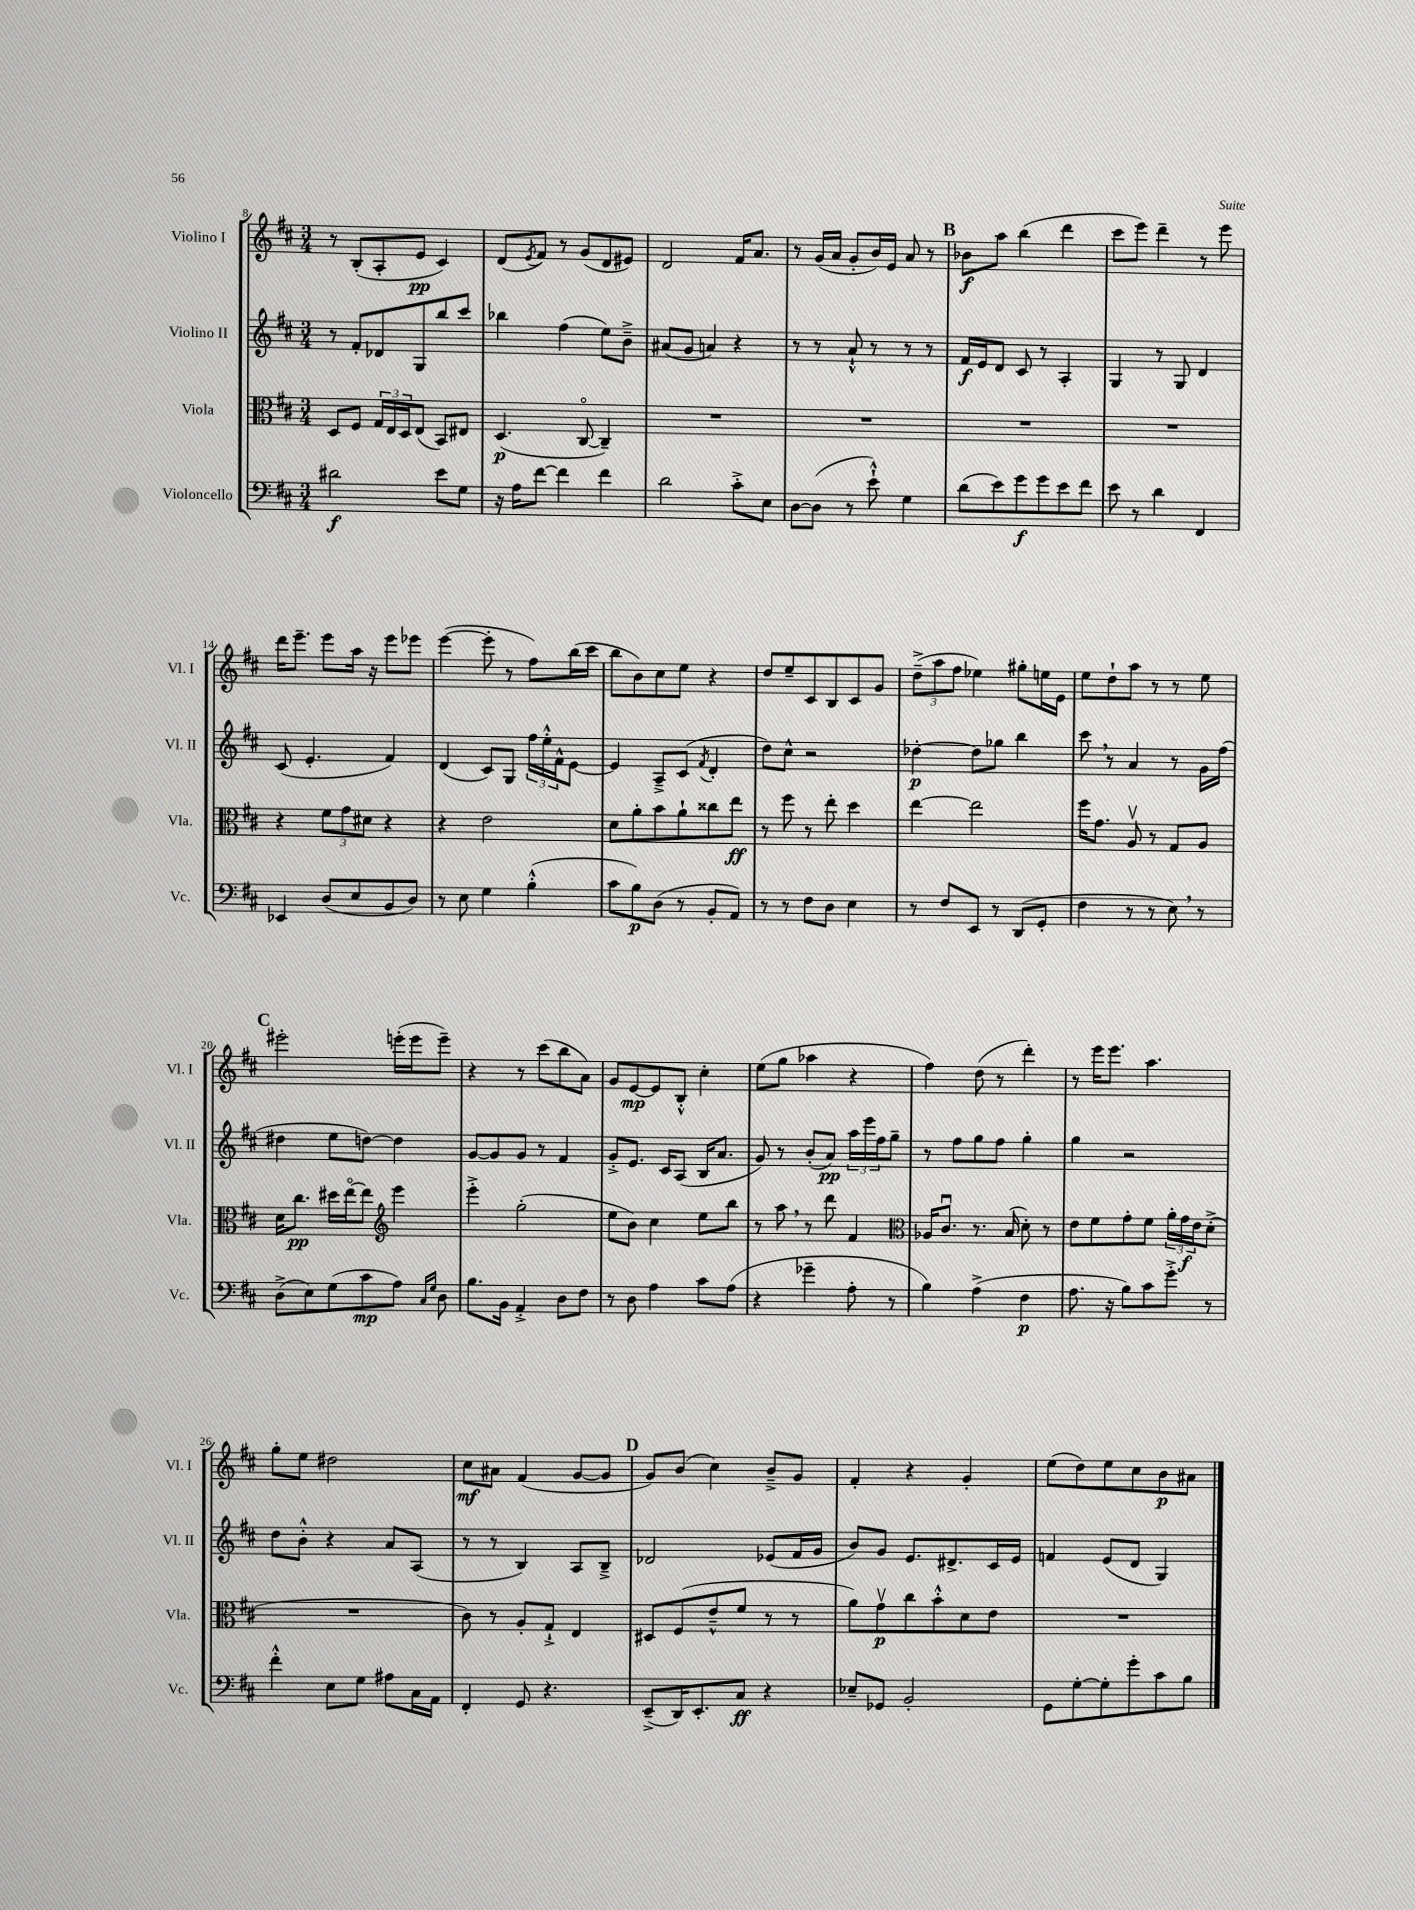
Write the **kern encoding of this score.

**kern	**kern	**kern	**kern
*staff4	*staff3	*staff2	*staff1
*clefF4	*clefC3	*clefG2	*clefG2
*k[f#c#]	*k[f#c#]	*k[f#c#]	*k[f#c#]
*M3/4	*M3/4	*M3/4	*M3/4
2d#\	8D/L	8r	8r
.	8F#/J	8f#'/L	(8B'/L
.	24G/LL	8d-/	8A'/
.	24E/	.	.
.	24D/J	.	.
.	(8E/J	8G/	8e/J
8e\L	8BB/L)	8bb/	4c#/)
8G\J	8E#/J	8ccc#/J	.
=	=	=	=
16r	(4.D/	4bb-\	(8d/L
16A\LK	.	.	.
.	.	.	8qe/
[8f#\J	.	.	8f#/J)
4f#\]	.	(4ff#\	8r
.	[8C#o/	.	(8g/L
4f#\	4C#~/])	8ee\L)	8d/
.	.	8b~^\J	8e#/J)
=	=	=	=
2d\	2.r	(8a#/L	2d/
.	.	8g/J	.
.	.	4a/)	.
8c#'^\L	.	4r	16f#/LK
.	.	.	8.a/J
8E\J	.	.	.
=	=	=	=
[8D\L	2.r	8r	8r
(8D\]J	.	8r	(16g/LL
.	.	.	16a/JJ
8r	.	8a`^^/	8g'/L
8e`^^\)	.	8r	16b/L)
.	.	.	16e/JJ
4G\	.	8r	8a/
.	.	8r	8r
=	=	=	=
(8d\L	2.r	16f#/LL	8b-\L
.	.	16e/J	.
8e\)	.	8d/J	8aa\J
8g\	.	8c#/	(4bb\
8g\	.	8r	.
8e\	.	4A'/	4ddd\
8f#\J	.	.	.
=	=	=	=
8e\	2.r	4G/	8ccc#\L
8r	.	.	8eee\J)
4d\	.	8r	4ddd~\
.	.	8G/	.
4FF#/	.	4d/	8r
.	.	.	8eee\
=	=	=	=
4EE-/	4r	(8c#/	16ddd\LK
.	.	.	8.eee~\J
.	.	4.e'/	.
(8D/L	12f#\L	.	8eee\L
.	12g\	.	.
8E/	.	.	16aa\Jk
.	12d#\J	.	.
.	.	.	16r
8BB/	4r	4f#/)	8eee\L
8D/J)	.	.	8eee-\J
=	=	=	=
8r	4r	(4d/	([4eee\
8E\	.	.	.
4G\	2e\	8c#/L)	8eee'\]
.	.	8G/J	8r
(4B'^^\	.	24ff#\LL	8ff#\L)
.	.	24ee'^^\	.
.	.	24f#^^\J	.
.	.	[8e\J	(16bb\L
.	.	.	16ccc#\JJ
=	=	=	=
8c#\L	8d\L	4e/]	8bb\L
8B\)	8a'\	.	8b\)
(8D\J	8b\	8A~^/L	8cc#\
8r	8a`\	(8c#/J	8ee\J
.	.	8qf#/	.
8BB'/L	8cc##\	4d'/	4r
8AA/J)	8ee\J	.	.
=	=	=	=
8r	8r	8dd\L)	8dd/L
8r	8ff#\	8cc#^^\J	8ee~/
8F#\L	8r	2r	8c#/
8D\J	8ee'\	.	8B/
4E\	4dd\	.	8c#/
.	.	.	8g/J
=	=	=	=
8r	[4ee\	[4dd-'\	(12dd~^\L
.	.	.	12aa\
8F#/L	.	.	.
.	.	.	12ff#\J
8EE/J	2ee\]	8dd-\]L	4ee-\)
8r	.	8gg-\J	.
(8DD/L	.	4bb\	8gg#'\L
8GG'/J	.	.	16ee\L
.	.	.	16e\JJ
=	=	=	=
4F#\	16ff#\LK	8ccc#\	8ee\L
.	8.g\J	.	.
.	.	8r	8dd`\
8r	8Av/	4a/	8aa\J
8r	8r	.	8r
8E\)	8G/L	8r	8r
8r	8A/J	16g\LL	8ee\
.	.	(16ff#\JJ	.
=	=	=	=
(8D^\L	16d\LK	4dd#\	2eee#'\
.	8.cc#\J	.	.
8E\)	.	.	.
(8G\	16dd#\LL	8ee\L	.
.	[16eeo\J	.	.
8c#\	8ee\]J	[8dd\J)	.
*	*clefG2	*	*
8A\J)	4eee\	4dd\]	(16eee'\LL
.	.	.	16eee\J
16qqC#/LL	.	.	.
16qqG/JJ	.	.	.
8D\	.	.	8eee~\J)
=	=	=	=
8.B\L	4eee'^\	[8g/L	4r
.	.	8g/]	.
16BB\Jk	.	.	.
4AA'^/	(2gg'\	8g/J	8r
.	.	8r	(8ccc#\L
8D\L	.	4f#/	8bb\
8F#\J	.	.	8a\J)
=	=	=	=
8r	8ee\L	8g'^/L	8g/L
8D\	8b\J)	8.e/J	[8e/
4A\	4cc#\	.	8e/]
.	.	16c#/LK	.
.	.	(8A/J	8B'^^/J
8c#\L	8ee\L	16B/LK	4cc#'\
.	.	8.a/J	.
(8A\J	8bb\J	.	.
=	=	=	=
4r	8r	8g/)	(8ee\L
.	8aa\	8r	8gg\J
4g-~\	8r	(8b'/L	4aa-\
.	8ddd\	8a/J)	.
8A'\	4f#/	24aa\LL	4r
.	.	24eee\	.
.	.	24ff#\J	.
8r	.	8gg~\J	.
=	=	=	=
*	*clefC3	*	*
4B\)	16A-/LK	8r	4ff#\)
.	8.c#u/J	.	.
.	.	8ff#\L	.
(4A^\	8.r	8gg\	(8dd\
.	.	8ff#\J	8r
.	(16B/	.	.
4F#\	8d'\)	4gg'\	4ddd'\)
.	8r	.	.
=	=	=	=
8.A\	8e\L	4gg\	8r
.	8f#\	.	16eee\LK
16r	.	.	8.eee\J
8B\L)	8g'\	2r	.
8c#\	8f#\J	.	4.aa\
8g'^\J	24a'\LL	.	.
.	24g\	.	.
.	24e\J	.	.
8r	(8d'^\J	.	.
=	=	=	=
4f#'^^\	2.r	8dd\L	8gg'\L
.	.	8b'^^\J	8ee\J
8E\L	.	4r	2dd#\
8G\J	.	.	.
8A#\L	.	8a/L	.
16C#\L	.	(8A/J	.
16AA\JJ	.	.	.
=	=	=	=
4FF#'/	8c#\)	8r	8cc#\L
.	8r	8r	8a#\J
8GG/	8A'/L	4B/)	(4f#/
4.r	8G`^/J	.	.
.	4E/	8A/L	[8g/L
.	.	8B~^/J	8g/]J
=	=	=	=
(8EE~^/L	8D#/L	2d-/	8g/L)
16DD/K)	(8F#/	.	(8b/J
8.EE'/	.	.	.
.	8e~^^/	.	4cc#\)
8C#/J	8f#/J	.	.
4r	8r	(8e-/L	8b~^/L
.	8r	16f#/L	8g/J
.	.	16g/JJ	.
=	=	=	=
8E-~/L	8a\L)	8b/L)	4f#'/
8GG-/J	8gv\	8g/J	.
2BB'/	8cc#\	8.e/L	4r
.	8b'^^\	.	.
.	.	8.d#^/	.
.	8d\	.	4g'/
.	8e\J	16c#/L	.
.	.	16e/JJ	.
=	=	=	=
8GG\L	2.r	4f/	(8ee\L
[8G'\	.	.	8dd\)
8G'\]	.	(8e/L	8ee\
8g'\	.	8d/J	8cc#\
8c#\	.	4G/)	8b\
8B\J	.	.	8a#\J
==	==	==	==
*-	*-	*-	*-
